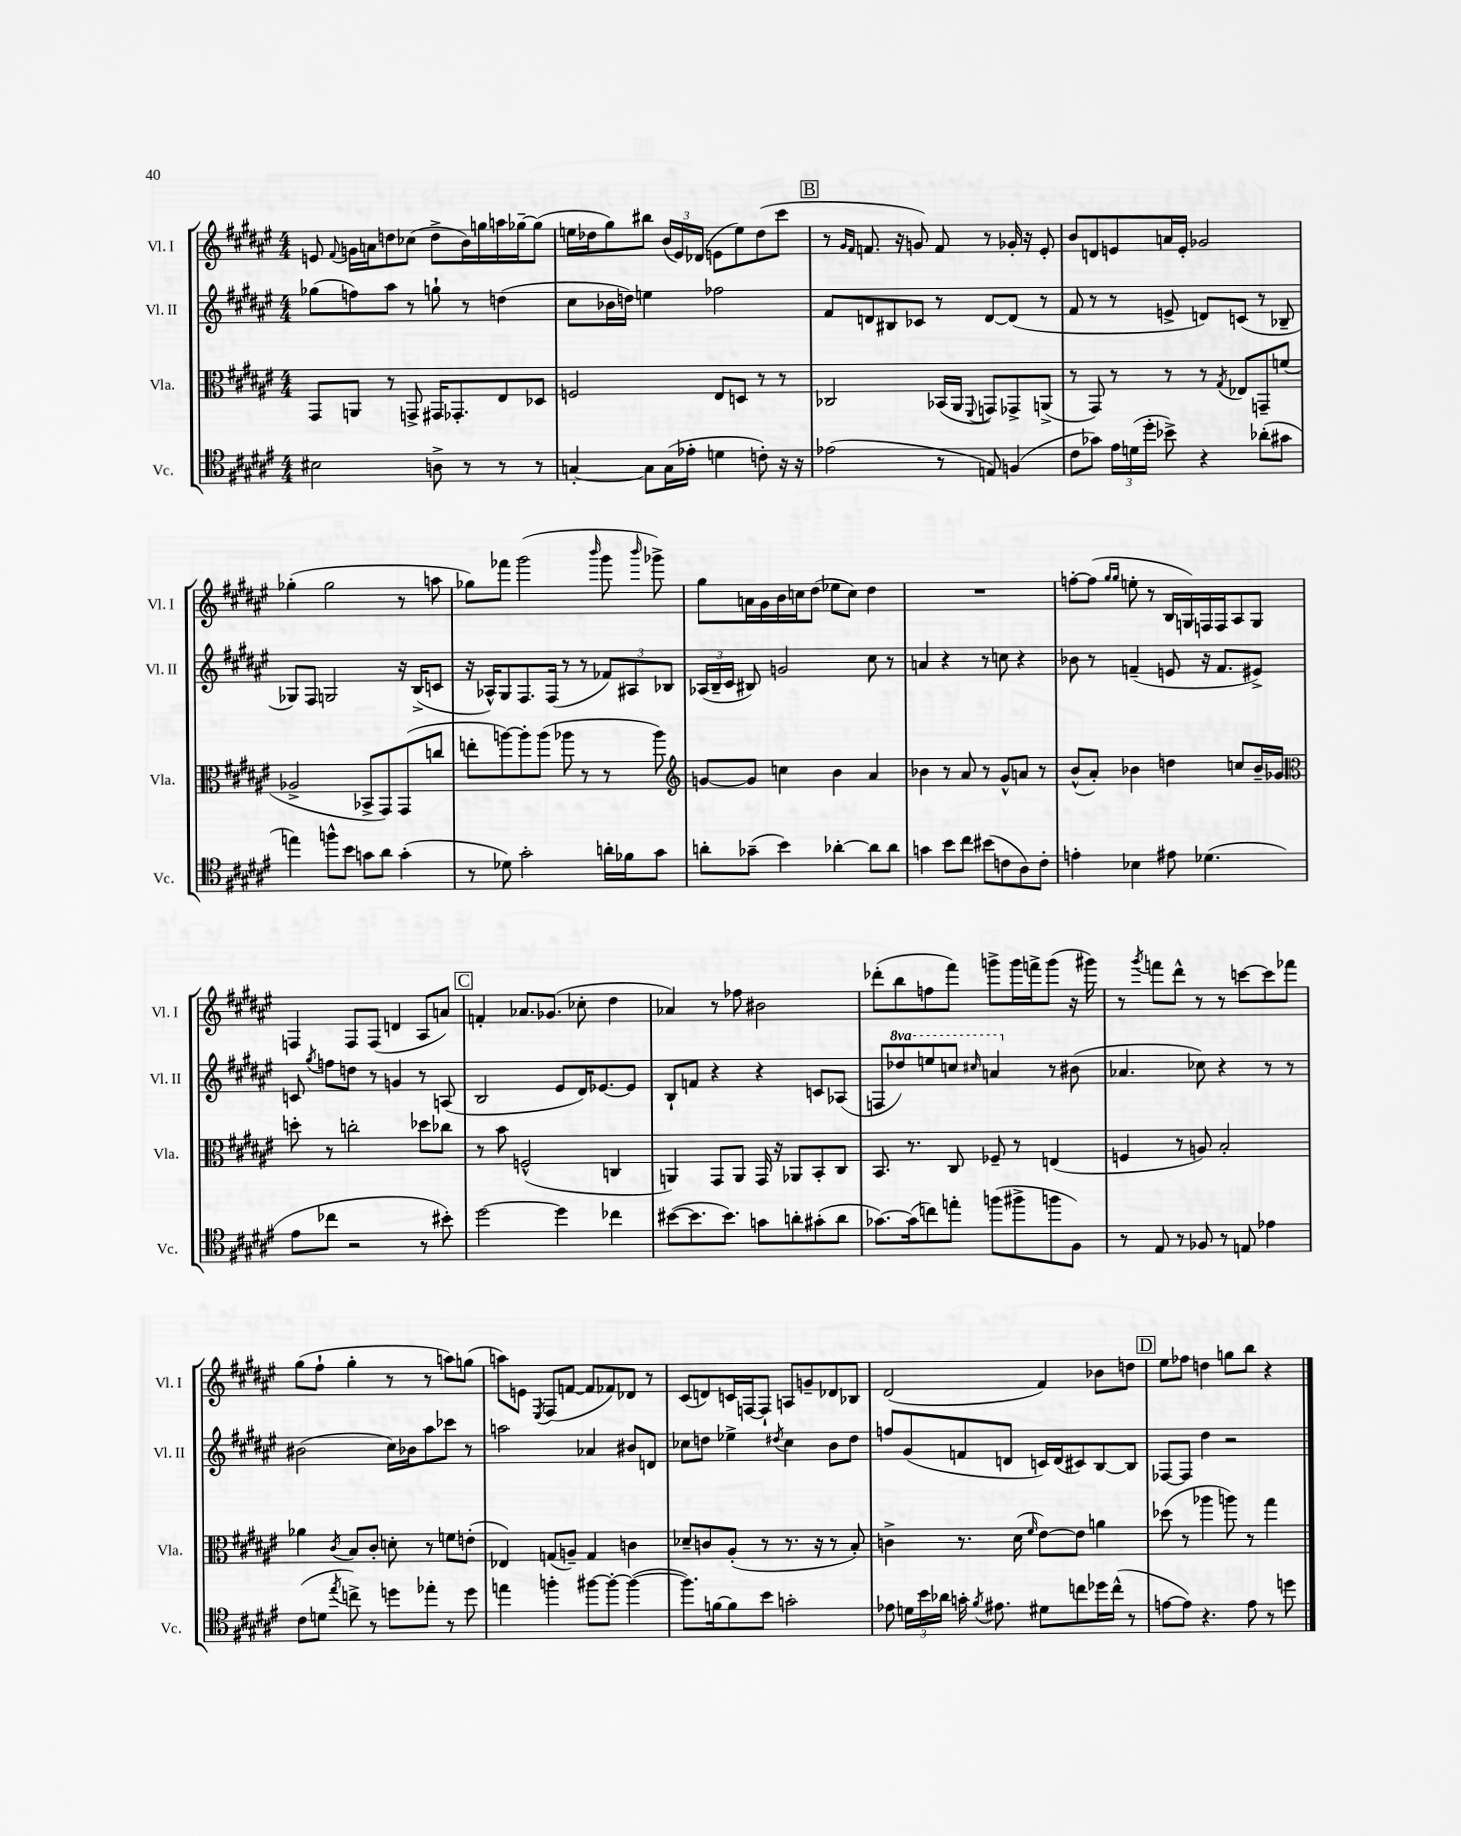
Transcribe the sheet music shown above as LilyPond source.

<<
\new StaffGroup <<
\new Staff = "s0" \with { instrumentName = "Vl. I" shortInstrumentName = "Vl. I" } {
    \clef treble \key fis \major \numericTimeSignature \time 4/4
    \autoBeamOff e'8 \appoggiatura { fis'8 } g'16[ a'16 d''8 ces''8]( d''8[-> b'16) g''16 a''16 ges''16~-- ges''8]( |
    e''16[ des''16 gis''8) bis''8] \tuplet 3/2 { b'16[( eis'16) des'16]( } e'8[ e''8) des''8( cis'''8] |
    \mark \markup { \box "B" } r8 \grace { gis'16[ fis'16] } f'8. r16 g'8) f'8 r8 ges'16-. r16 eis'8-. |
    b'8[ d'8 e'8 a'16 e'16]-. ges'2 |
    ges''4-.( ges''2 r8 a''8 |
    ges''8[) fes'''8] gis'''2( \grace { b'''16 } gis'''8 \grace { b'''16 } ges'''8->) |
    gis''8[ a'16 gis'16 b'16 c''16 dis''8]( ees''8[ c''8]) dis''4 |
    R1 |
    f''8[~-. f''8]( \grace { gis''16[ gis''16] } e''8-. r8 b16[ g16) f16 f16 ais8 g8] |
    f4 f8[ f8]( d'4 ais8[ a'8]) |
    \mark \markup { \box "C" } f'4-. aes'8.[ ges'8.]( ces''8-. dis''4 |
    aes'4) r8 fes''8 bis'2 |
    des'''8[-.( b''8 f''8 fis'''8]) g'''8[-> g'''16 f'''16-> g'''8]( r16 gis'''16) |
    r8 \acciaccatura { gis'''8 } f'''8[ dis'''8]-^ r8 r8 c'''8[~ c'''8 fes'''8] |
    gis''8[( fis''8]-! gis''4-. r8 r8 a''8[) g''8]( |
    a''8[) e'8] \acciaccatura { eis8 } fis8[( f'8]~ f'8[ fes'8) des'8] r8 |
    cis'8[( d'8) c'16 f16~ f8]-! a8[ g'8-- des'8 bes8] |
    dis'2( fis'4) bes'8[ d''8] |
    \mark \markup { \box "D" } eis''8[ fes''8] d''4 g''8[ b''8] r4 \bar "|." |
}
\new Staff = "s1" \with { instrumentName = "Vl. II" shortInstrumentName = "Vl. II" } {
    \clef treble \key fis \major \numericTimeSignature \time 4/4 \set Staff.ottavationMarkups = #ottavation-simple-ordinals
    \autoBeamOff ges''8[( f''8) ais''8] r8 g''8-! r8 d''4( |
    cis''8[ bes'16 d''16]) e''4 fes''2 |
    \mark \markup { \box "B" } fis'8[ d'8 bis8 ces'8] r8 d'8[~ d'8]( r8 |
    fis'8 r8 r8 e'8-> d'8[) c'8]( r8 bes8-- |
    ges8[) fis8] g2 r16 b16[->( c'8] |
    r16 aes16[-^) gis8 fis8. fis16]( r8 r8 \tuplet 3/2 { fes'8[) ais8 bes8] } |
    \tuplet 3/2 { aes16[( b16-- cis'16] } bis8) g'2 cis''8 r8 |
    a'4 r4 r8 c''8 r4 |
    bes'8 r8 f'4--( e'8 r16 f'8.[ eis'8]->) |
    c'8 \acciaccatura { gis''8 } f''8[ d''8] r8 g'4 r8 a8( |
    \mark \markup { \box "C" } b2 eis'8[ dis'16) ees'8.~ ees'8] |
    b8[-! f'8] r4 r4 c'8[ aes8]( |
    f8[ \ottava #1 des'''8) e'''8 c'''8] \grace { cis'''16 } a''4 \ottava #0 r8 bis'8( |
    aes'4. ces''8) r4 r8 r8 |
    bis'2( cis''16[) bes'16 ais''8 ces'''8] r8 |
    a''2 aes'4 bis'8[ d'8] |
    ces''8[ d''8] ees''4-> \acciaccatura { dis''8 } ces''4 b'8[ dis''8] |
    f''8[ gis'8( f'8 d'8] c'16[) d'16( cis'8) b8~ b8] |
    \mark \markup { \box "D" } fes8[~ fes8] dis''4 r2 \bar "|." |
}
\new Staff = "s2" \with { instrumentName = "Vla." shortInstrumentName = "Vla." } {
    \clef alto \key fis \major \numericTimeSignature \time 4/4
    \autoBeamOff gis,8[ a,8] r8 g,8-> gis,16[ ges,8.-. eis8 des8] |
    f2 eis8[ d8] r8 r8 |
    \mark \markup { \box "B" } ces2 bes,16[( ais,16] \appoggiatura { fis,8 } g,8[) ges,8-> a,8]->( |
    r8 gis,8) r8 r8 r8 \acciaccatura { gis8 } ees8[ g,8-- f'8]( |
    aes2-> bes,8[-> gis,8) gis,8( c''8] |
    e''8[-. a''8~) a''8-. a''8]( aes''8 r8 r8 aes''8) |
    \clef treble g'8[~ g'8] c''4 b'4 ais'4 |
    bes'4 r8 ais'8 r8 gis'8[-^ a'8] r8 |
    b'8[-^( ais'8]-.) bes'4 d''4 c''8[ bes'16-- ges'16] |
    \clef alto d''8-. r8 c''2-. des''8[ ces''8] |
    \mark \markup { \box "C" } r8 b'8 f2-^( c4 |
    a,4) gis,8[ a,8] gis,16 r16 aes,8[ b,8-. cis8] |
    b,8. r8. cis8 fes8-- r8 e4( |
    f4 r8 a8) b2-. |
    aes'4 \acciaccatura { cis'8 } b8[ cis'8]-. d'8-. r8 f'8[ e'8]-.( |
    ees4) g8[( a8]--) g4 c'4 |
    des'8[-- c'8 ais8]-.( r8 r8. r16 r8 b8-.) |
    c'4-> r8. dis'16( \grace { fis'16 } eis'8[~) eis'8] a'4 |
    \mark \markup { \box "D" } des''8( r8 aes''4 a''8) r8 gis''4 \bar "|." |
}
\new Staff = "s3" \with { instrumentName = "Vc." shortInstrumentName = "Vc." } {
    \clef tenor \key fis \major \numericTimeSignature \time 4/4
    \autoBeamOff bis2 a8-> r8 r8 r8 |
    g4~-. g8[ g16( ees'16]-. d'4 c'8-.) r16 r16 |
    \mark \markup { \box "B" } ees'2( r8 e8) f4( |
    cis'8[ ges'8]) \tuplet 3/2 { eis'16[ d'16( dis''16]-. } bes'8->) r4 aes'8[-.( gis'8] |
    e''4) f''8[-^ b'8] g'8[ ais'8] g'4-.( |
    r8 des'8) gis'2-. a'16[-. fes'16 gis'8] |
    a'8[-. ges'8]--( b'4) aes'4~-. aes'8[ aes'8] |
    g'4 b'8[ cis''8] bis'8[( c'8 ais8) c'8]-. |
    e'4-. bes4 eis'8 des'4.( |
    eis'8[ ces''8] r2 r8 bis'8-.) |
    \mark \markup { \box "C" } dis''2~ dis''4 ces''4 |
    bis'8[~( bis'8. bis'8.]) g'8[ a'8-. gis'8-.( a'8] |
    ges'8.[~) ges'16( c''8) e''8]-. f''8[( fis''8-> f''8 fis8]) |
    r8 eis8 r8 fes8 r8 e8 ees'4 |
    cis'8[( d'8] \acciaccatura { eis''8 } c''8->) r8 d''8[ ees''8]-. r8 d''8 |
    e''4 f''4-. fis''8[~ fis''8]~-. fis''4~( |
    fis''8.[) f'16~ f'8 b'8] g'2-. |
    ees'8 \tuplet 3/2 { d'16[ b'16 aes'16] } g'16-. \acciaccatura { fis'8 } eis'8. dis'8[ c''8 des''16 c''16]-^( r8 |
    \mark \markup { \box "D" } e'8[~ e'8]) r4. e'8 r8 d''8 \bar "|." |
}
>>
>>
\layout { \context { \Score \remove "Bar_number_engraver" } }
